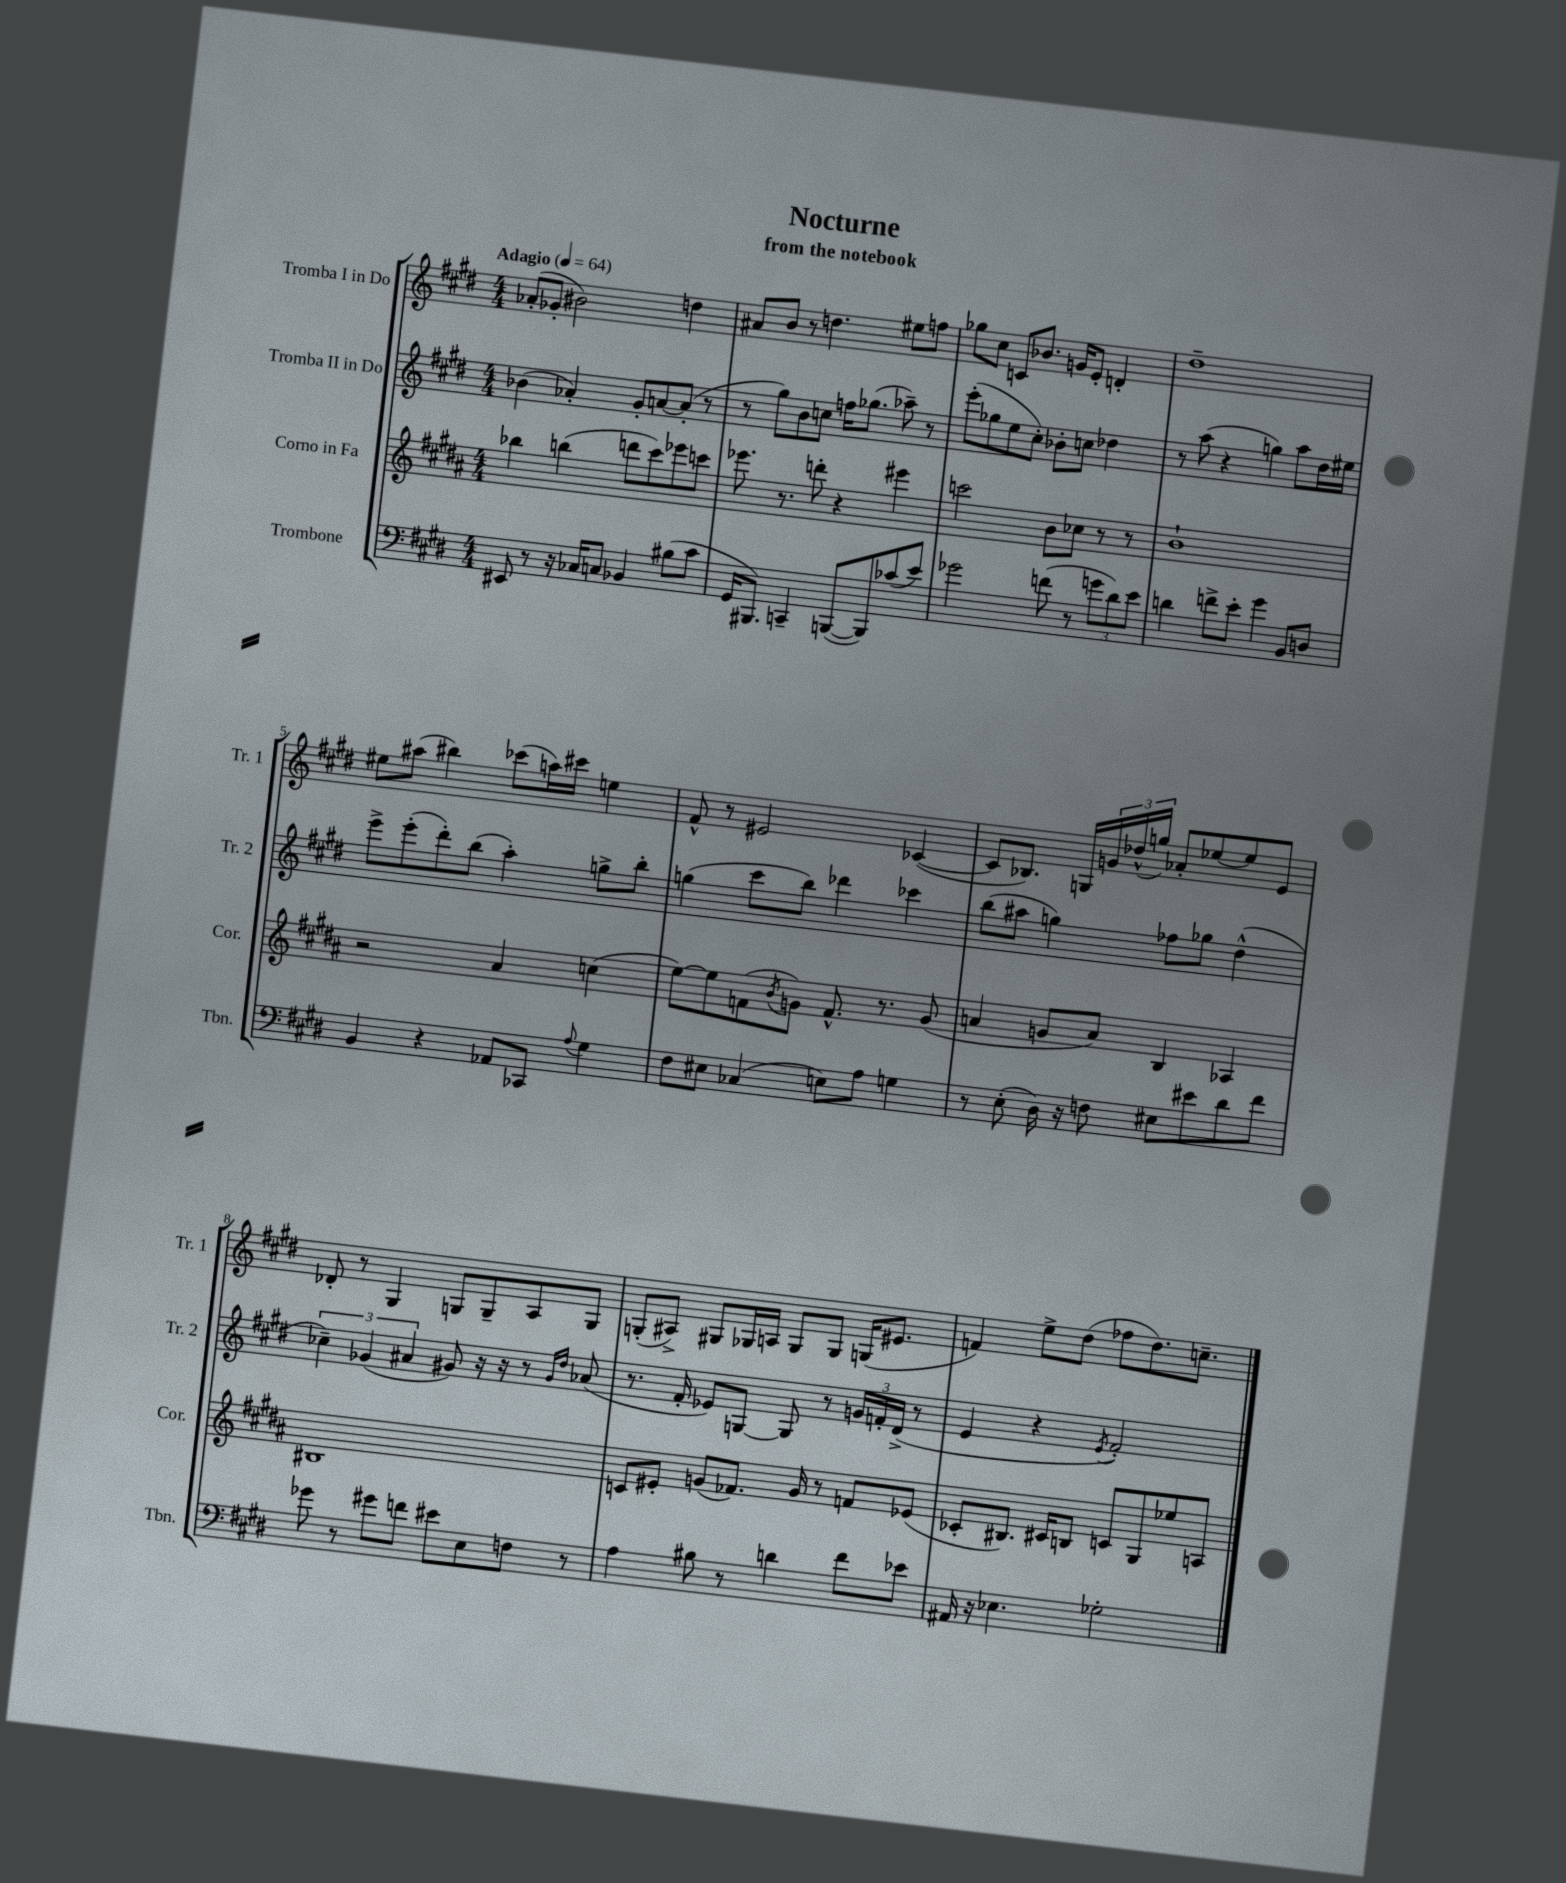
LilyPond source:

\header { title = "Nocturne" subtitle = "from the notebook" }
<<
\new StaffGroup <<
\new Staff = "s0" \with { instrumentName = "Tromba I in Do" shortInstrumentName = "Tr. 1" } {
    \clef treble \key e \major \numericTimeSignature \time 4/4 \tempo "Adagio" 4 = 64
    aes'8-.( ges'8-. bis'2) d''4 |
    ais'8 b'8 r8 d''4. eis''8 f''8 |
    ges''8 cis''8 c'8 bes'8. g'16 e'8-. d'4-. |
    dis''1-- |
    eis''8 ais''8( bis''4) ces'''8( a''16) cis'''16 e''4 |
    fis'8-^ r8 eis'2 ces'4~( |
    ces'8 bes8.) g16 \tuplet 3/2 { g'16 des''16-^( g''16) } aes'8-. ees''8~ ees''8 e'8 |
    des'8-. r8 gis4 g8 g8-- a8 g8 |
    g8-.( ais8->) gis8 ges16 a16 ges8 ges8 g16( eis'8. |
    f'4) e''8-> dis''8( fes''8 dis''8.) c''8.-- \bar "|." |
}
\new Staff = "s1" \with { instrumentName = "Tromba II in Do" shortInstrumentName = "Tr. 2" } {
    \clef treble \key e \major \numericTimeSignature \time 4/4
    bes'4( aes'4-.) gis'8-. a'8~ a'8-.( r8 |
    r8 gis''8) b'8 c''8 f''16 ges''8.( aes''8--) r8 |
    e'''8-.( ges''8 e''8 cis''8-.) bes'8-. c''8 des''4 |
    r8 a''8( r4 g''4) a''8 dis''16 eis''16 |
    e'''8-> e'''8-.( dis'''8-.) b''8( a''4-.) g''8-> b''8-. |
    g''4( cis'''8 b''8) des'''4 ces'''4 |
    b''8( ais''8 g''4) fes''8 ges''8 dis''4-^( |
    \tuplet 3/2 { ces''4--) ges'4( ais'4 } gis'8) r16 r16 r8 \grace { gis'16 dis''16 } aes'8( |
    r8. fis'16-. ees'8) g8~ g8 r8 \tuplet 3/2 { g'16 f'16-. dis'16->( } r8 |
    e'4 r4 \acciaccatura { e'8 } fis'2-.) \bar "|." |
}
\new Staff = "s2" \with { instrumentName = "Corno in Fa" shortInstrumentName = "Cor." } {
    \clef treble \key b \major \numericTimeSignature \time 4/4
    bes''4 b''4( d'''8 cis'''8) ees'''8 c'''8 |
    ees'''8. r8. d'''8-. r4 eis'''4 |
    c'''2 b'8 ces''8 r8 r8 |
    b'1-! |
    r2 ais'4 c''4( |
    e''8~) e''8 f'8( \acciaccatura { b'8 } g'8) f'8.-^ r8. g'8( |
    a'4 g'8 a'8) b4 aes4 |
    bis1 |
    c'8 eis'8-. g'8( fes'8.) g'16 r8 f'8 ees'8( |
    ces'8-. bis8.) cis'16 b8 c'8 gis8 ees''8 a8 \bar "|." |
}
\new Staff = "s3" \with { instrumentName = "Trombone" shortInstrumentName = "Tbn." } {
    \clef bass \key e \major \numericTimeSignature \time 4/4
    eis,8 r8 r16 ces16 c8 bes,4 bis8( cis'8 |
    gis,16 bis,,8.) c,4-- b,,8~( b,,8) ces'8( e'8) |
    ges'2 f'8( r8 \tuplet 3/2 { g'8 dis'8) e'8 } |
    d'4 f'8-> e'8-. gis'4 b,8 d8 |
    b,4 r4 aes,8 ces,8 \appoggiatura { a8 } gis4 |
    fis8 eis8 ces4( e8) a8 g4 |
    r8 e8-.( dis16) r16 f8 eis8 eis'8 dis'8 fis'8 |
    ges'8 r8 gis'8 f'8 eis'8 e8 f8 r8 |
    a4 bis8 r8 d'4 fis'8 ees'8 |
    ais,16 r16 ees4. ges2-. \bar "|." |
}
>>
>>
